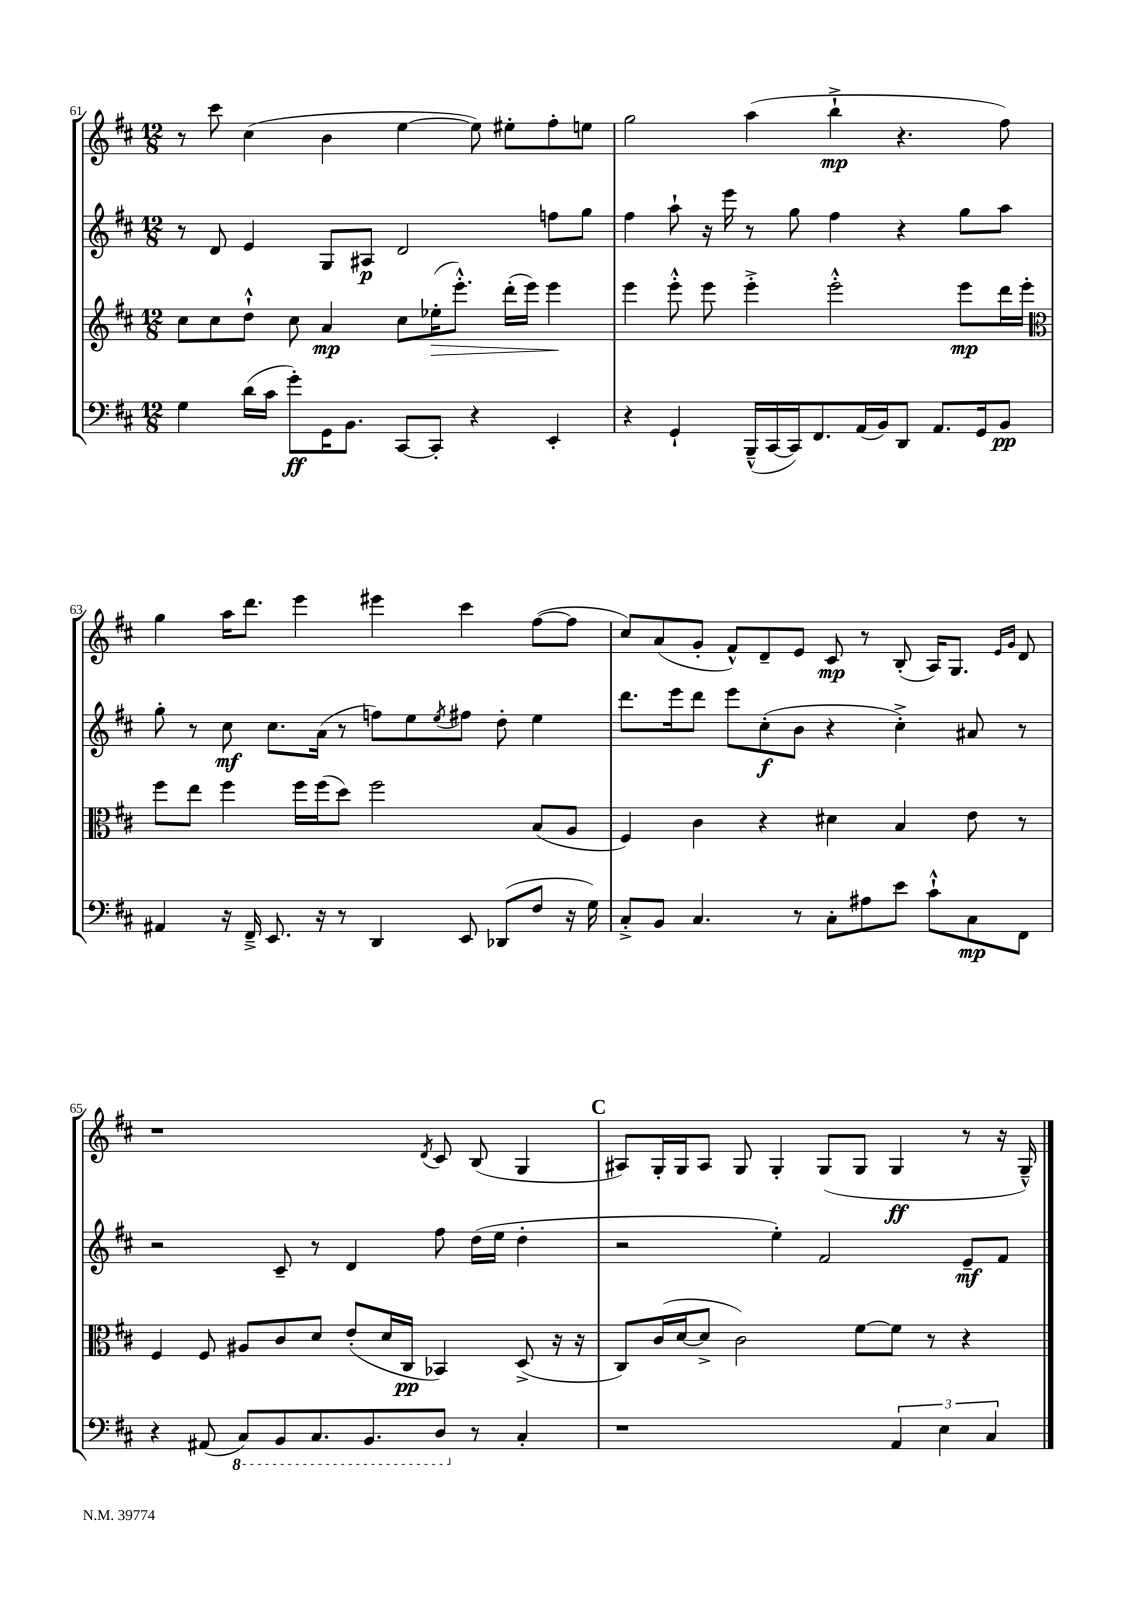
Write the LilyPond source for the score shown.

<<
\new StaffGroup <<
\new Staff = "s0" {
    \clef treble \key d \major \numericTimeSignature \time 12/8
    r8 cis'''8 cis''4( b'4 e''4~ e''8) eis''8-. fis''8-. e''8 |
    g''2 a''4( b''4-!->\mp r4. fis''8) |
    g''4 a''16 d'''8. e'''4 eis'''4 cis'''4 fis''8~( fis''8 |
    cis''8) a'8( g'8-. fis'8-^) d'8-- e'8 cis'8\mp r8 b8-.( a16) g8. \grace { e'16 g'16 } d'8 |
    r1 \acciaccatura { d'8 } cis'8 b8( g4 |
    \mark \markup { \bold "C" } ais8) g16-. g16 ais8 g8 g4-. g8( g8 g4\ff r8 r16 g16---^) \bar "|." |
}
\new Staff = "s1" {
    \clef treble \key d \major \numericTimeSignature \time 12/8
    r8 d'8 e'4 g8 ais8\p d'2 f''8 g''8 |
    fis''4 a''8-! r16 e'''16 r8 g''8 fis''4 r4 g''8 a''8 |
    g''8-. r8 cis''8\mf cis''8. a'16( r8 f''8) e''8 \acciaccatura { e''8 } fis''8 d''8-. e''4 |
    d'''8. e'''16 d'''8 e'''8 cis''8-.\f( b'8 r4 cis''4-.->) ais'8 r8 |
    r2 cis'8-- r8 d'4 fis''8 d''16( e''16 d''4-. |
    \mark \markup { \bold "C" } r2 e''4-.) fis'2 e'8--\mf fis'8 \bar "|." |
}
\new Staff = "s2" {
    \clef treble \key d \major \numericTimeSignature \time 12/8
    cis''8 cis''8 d''8-!-^ cis''8 a'4\mp cis''8 ees''16-.\>( e'''8.-.-^) d'''16-.( e'''16) e'''4\! |
    e'''4 e'''8-.-^ e'''8 e'''4-.-> e'''2-.-^ e'''8\mp d'''16 e'''16-. |
    \clef alto fis''8 e''8 fis''4 fis''16 fis''16( d''8) fis''2 b8( a8 |
    fis4) cis'4 r4 dis'4 b4 e'8 r8 |
    fis4 fis8 ais8 cis'8 d'8 e'8-.( d'16 cis16\pp bes,4) d8->( r16 r16 |
    \mark \markup { \bold "C" } cis8) cis'16( d'16~ d'8-> cis'2) fis'8~ fis'8 r8 r4 \bar "|." |
}
\new Staff = "s3" {
    \clef bass \key d \major \numericTimeSignature \time 12/8
    g4 d'16( cis'16 g'8-.\ff) g,16 b,8. cis,8~ cis,8-. r4 e,4-. |
    r4 g,4-! b,,16---^( cis,16~ cis,16) fis,8. a,16( b,16) d,8 a,8. g,16 b,8\pp |
    ais,4 r16 fis,16---> e,8. r16 r8 d,4 e,8 des,8( fis8 r16 g16) |
    cis8-.-> b,8 cis4. r8 cis8-. ais8 e'8 cis'8-!-^ cis8\mp fis,8 |
    r4 ais,8( \ottava #-1 cis,8) b,,8 cis,8. b,,8. d,8 \ottava #0 r8 cis4-. |
    \mark \markup { \bold "C" } r1 \tuplet 3/2 { a,4 e4 cis4 } \bar "|." |
}
>>
>>
\layout { \context { \Score currentBarNumber = #61 } }
